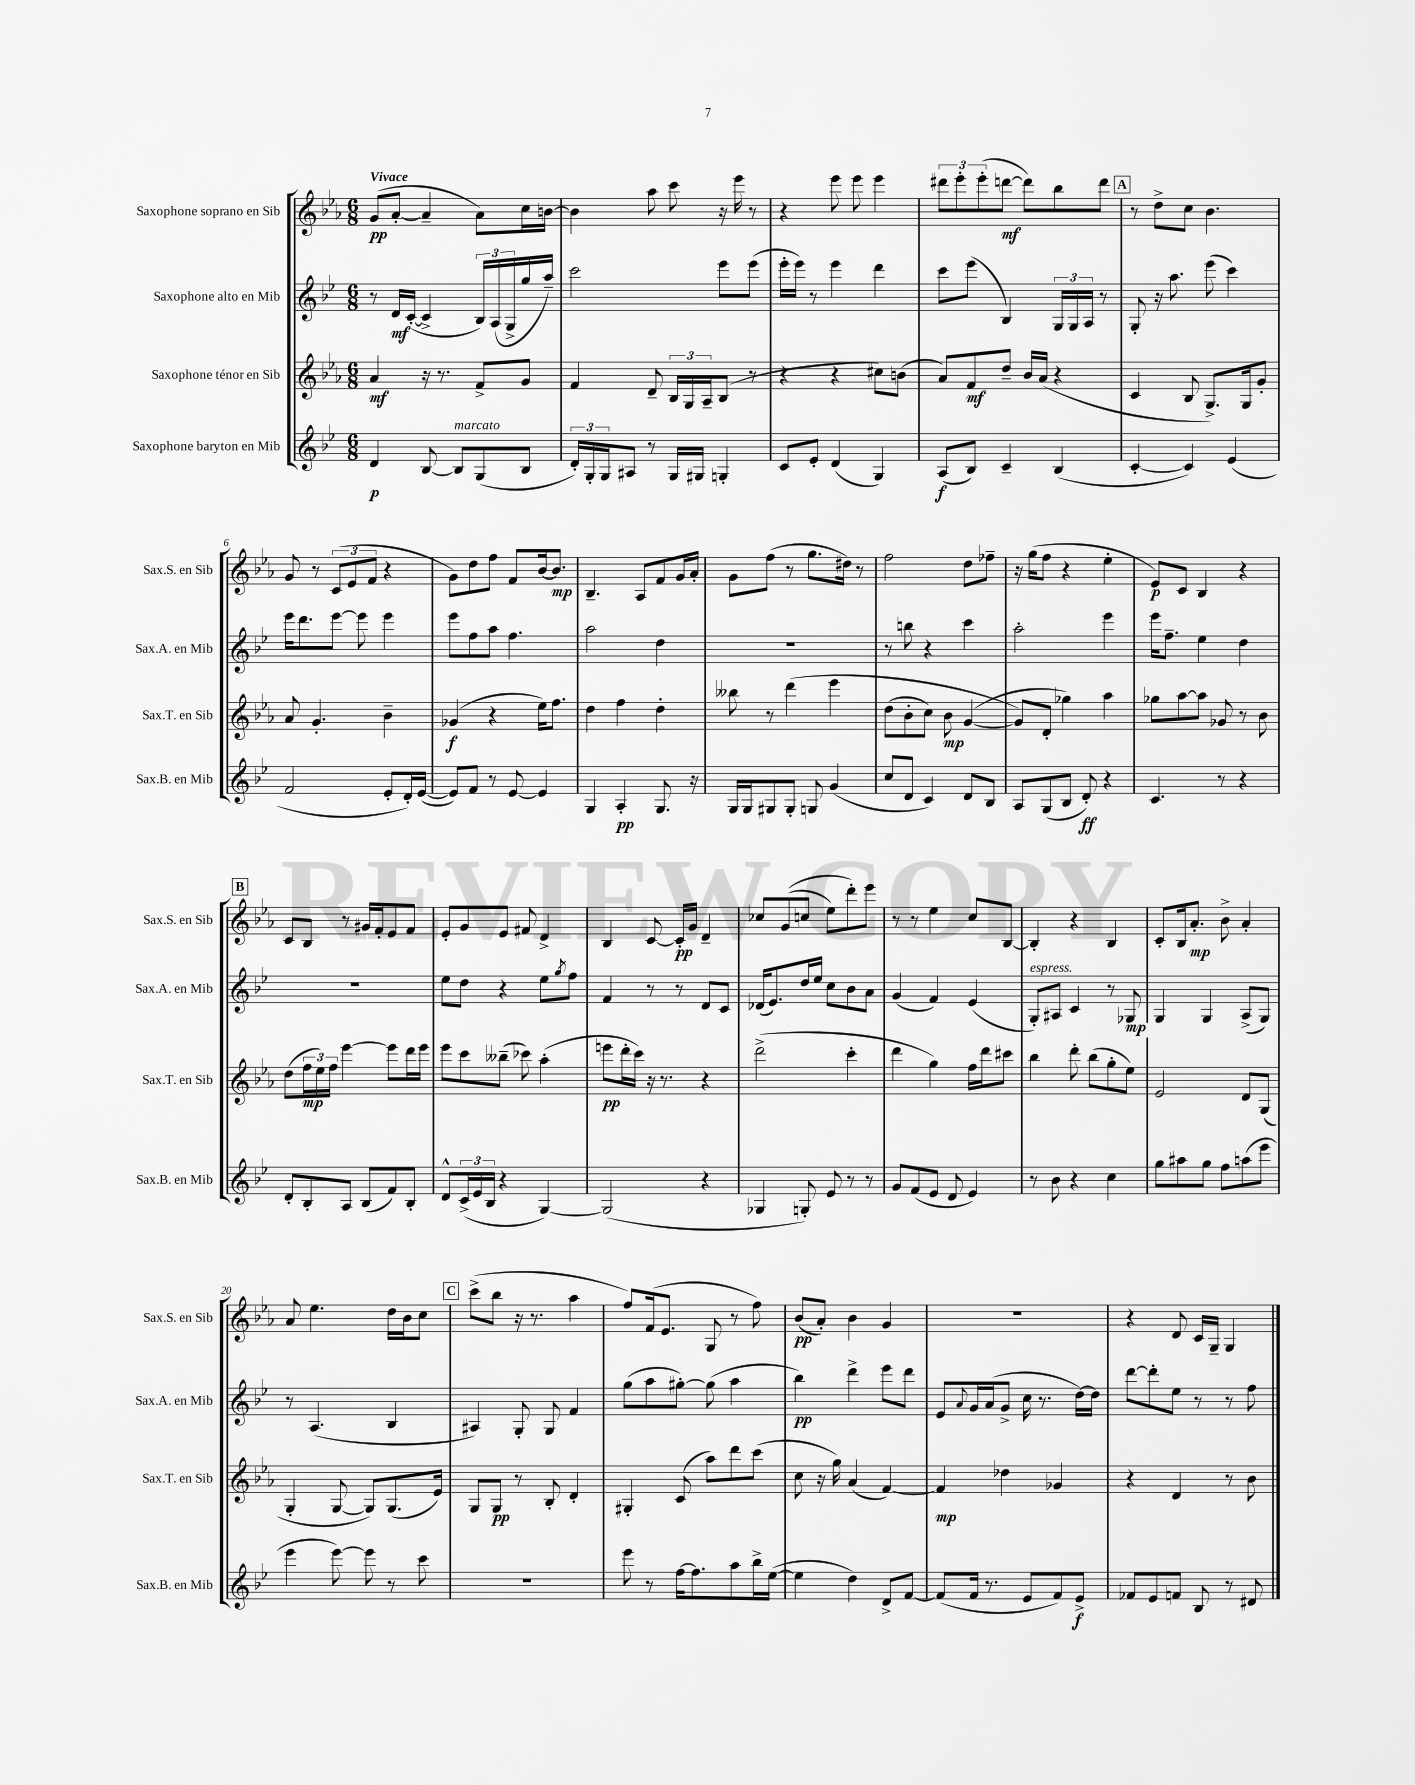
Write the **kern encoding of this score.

**kern	**kern	**kern	**kern
*staff4	*staff3	*staff2	*staff1
*clefG2	*clefG2	*clefG2	*clefG2
*k[b-e-]	*k[b-e-a-]	*k[b-e-]	*k[b-e-a-]
*M6/8	*M6/8	*M6/8	*M6/8
4d	4a-	8r	(8g
.	.	16d	[8a-'
.	.	([16c'	.
[8B-	16r	4c^]	4a-~]
.	8.r	.	.
8B-]	.	.	.
(8G	8f^	24B-)	8a-)
.	.	(24A	.
.	.	24G^	.
8B-	8g	16gg	16cc
.	.	16aa~)	[16b
=	=	=	=
24d')	4f	2ccc	4b]
24G'	.	.	.
24G	.	.	.
8A#	.	.	.
8r	8d~	.	8aa-
16G	24B-	.	8ccc
.	24G	.	.
16G#	.	.	.
.	24A-~	.	.
4G'	(8B-	8eee-	16r
.	.	.	16eee-
.	8r	(8eee-	8r
=	=	=	=
8c	4r	16eee-'	4r
.	.	16eee-)	.
8e-'	.	8r	.
(4d	4r	4eee-	8eee-
.	.	.	8eee-
4G)	8cc#)	4ddd	4eee-
.	(8b	.	.
=	=	=	=
(8A	8a-)	8ccc	12ddd#
.	.	.	12eee-'
8B-)	8f	(8eee-	.
.	.	.	(12eee-'
4c~	8dd~	4B-)	[8ddd
.	16b-	.	8ddd])
.	(16a-	.	.
(4B-	4r	24G	8bb-
.	.	24G	.
.	.	24A	.
.	.	8r	8ddd
=	=	=	=
[4c'	4c	8G'	8r
.	.	16r	8dd^
.	.	8.aa	.
4c])	8B-	.	8cc
.	8.G^)	(8eee-	4.b-
(4e-	.	4ccc)	.
.	16G	.	.
.	8g'	.	.
=	=	=	=
2f	8a-	16eee-	8g
.	.	8.ddd	.
.	4.g'	.	8r
.	.	[8eee-	(12c
.	.	.	12e-
.	.	8eee-]	.
.	.	.	12f
8e-'	4b-~	4eee-	4r
16d')	.	.	.
([16e-	.	.	.
=	=	=	=
8e-])	(4g-	8eee-	8g)
8f	.	8ff	8dd
8r	4r	8aa	8ff
[8e-	.	4.ff	8f
4e-]	16ee-)	.	[16b-
.	8.ff	.	8.b-]
=	=	=	=
4G	4dd	2aa	4.B-~
4A'	4ff	.	.
.	.	.	8A-
8.G	4dd'	4dd	8f
.	.	.	16g
16r	.	.	16a-'
=	=	=	=
16G	8bb--	2.r	8g
16G	.	.	.
8G#	8r	.	(8ff
8G#'	&(4ddd	.	8r
8G	.	.	8.gg
(4g	4eee-	.	.
.	.	.	16dd#)
.	.	.	8r
=	=	=	=
8cc	(8dd	8r	2ff
8d	8b-'	8bb	.
4c)	8cc)	4r	.
.	8b-	.	.
8d	([4g	4ccc	8dd
8B-	.	.	8ff-~
=	=	=	=
8A	8g]&)	2aa'	16r
.	.	.	(16gg
(8G	8d'	.	8ff
8B-	4gg-)	.	4r
8d')	.	.	.
4r	4aa-	4eee-	4ee-'
=	=	=	=
4.c	8gg-	16eee-	8e-)
.	.	8.ff~	.
.	[8aa-	.	8c
.	8aa-]	4ee-	4B-
8r	8g-	.	.
4r	8r	4dd	4r
.	8b-	.	.
=	=	=	=
8d'	(8dd	2.r	8c
8B-'	24ff	.	8B-
.	24ee-)	.	.
.	24ff	.	.
8A	[4eee-	.	8r
(8B-	.	.	16g#
.	.	.	16f'
8f)	8eee-]	.	8e-
8B-'	16ddd	.	8f
.	16eee-	.	.
=	=	=	=
8d^^	8eee-	8ee-	8e-'
(24c^	8ccc	8dd	8g
24e-	.	.	.
24B-	.	.	.
4r	(8bb--~	4r	8e-
.	8ccc-)	.	8f#
[4G)	(4aa-'	8ee-	4d^
.	.	8qgg	.
.	.	8ff	.
=	=	=	=
(2G]	8eee	4f	4B-
.	16ddd'	.	.
.	16ccc)	.	.
.	16r	8r	[8c
.	8.r	.	.
.	.	8r	16c']
.	.	.	16g
4r	4r	8d	4d~
.	.	8c	.
=	=	=	=
4G-	(2ddd^	(16d-	8cc-
.	.	8.e-)	.
.	.	.	&((8g
8G')	.	16dd	8cc
.	.	16ee-	.
8e-	.	8cc	8ee-)
8r	4ccc'	8b-	8ddd'&)
8r	.	8a	8eee-
=	=	=	=
8g	4ddd	(4g	8r
(8f	.	.	8r
8e-	4gg)	4f)	4ee-
8d	.	.	.
4e-)	16ff	(4e-	8cc
.	16ddd	.	.
.	8ccc#	.	[8B-
=	=	=	=
8r	4bb-	8G')	4B-']
8b-	.	8A#	.
4r	8ddd'	4c	4r
.	(8bb-	.	.
4cc	8gg'	8r	4B-
.	8ee-)	8G-	.
=	=	=	=
8gg	2e-	4G	8c'
8aa#	.	.	16B-
.	.	.	8.a-'
8gg	.	4G	.
8ff	.	.	8b-^
(8aa	8d	(8A^	4a-'
8eee-	(8G	8G)	.
=	=	=	=
4eee-	4G'	8r	8a-
.	.	(4.A	4.ee-
[8eee-)	[8G	.	.
8eee-]	8G])	.	.
8r	(8.G	4B-	16dd
.	.	.	16b-
8ccc	.	.	8cc
.	16e-)	.	.
=	=	=	=
2.r	8G	4A#)	(8ccc^
.	8G	.	8bb-
.	8r	8G'	16r
.	.	.	8.r
.	8B-'	8G	.
.	4d'	4f	4aa-
=	=	=	=
8eee-	4G#'	(8gg	8ff)
8r	.	8aa	(16f
.	.	.	8.e-
[16ff	(8c	[8gg#')	.
8.ff]	.	.	.
.	8aa-)	(8gg#]	8G
8aa	8ddd	4aa	8r
16bb-^	(8ccc	.	8ff)
([16ee-	.	.	.
=	=	=	=
4ee-]	8cc	4bb-)	(8b-
.	16r	.	8a-')
.	16gg)	.	.
4dd)	(4a-	4ddd^	4b-
8d^	[4f)	8eee-	4g
[8f	.	8ddd	.
=	=	=	=
(8f]	4f]	8e-	2.r
.	.	8qqa	.
16f	.	16g	.
8.r	.	(16a	.
.	4dd-	8g^	.
8e-	.	16cc	.
.	.	8.r	.
8f)	4g-	.	.
8e-^	.	[16dd)	.
.	.	16dd]	.
=	=	=	=
8f-	4r	[8ddd	4r
8e-	.	8ddd']	.
8f	4d	8ee-	8d
8B-	.	8r	16c
.	.	.	16G~
8r	8r	8r	4G
8d#	8b-	8ff	.
==	==	==	==
*-	*-	*-	*-
